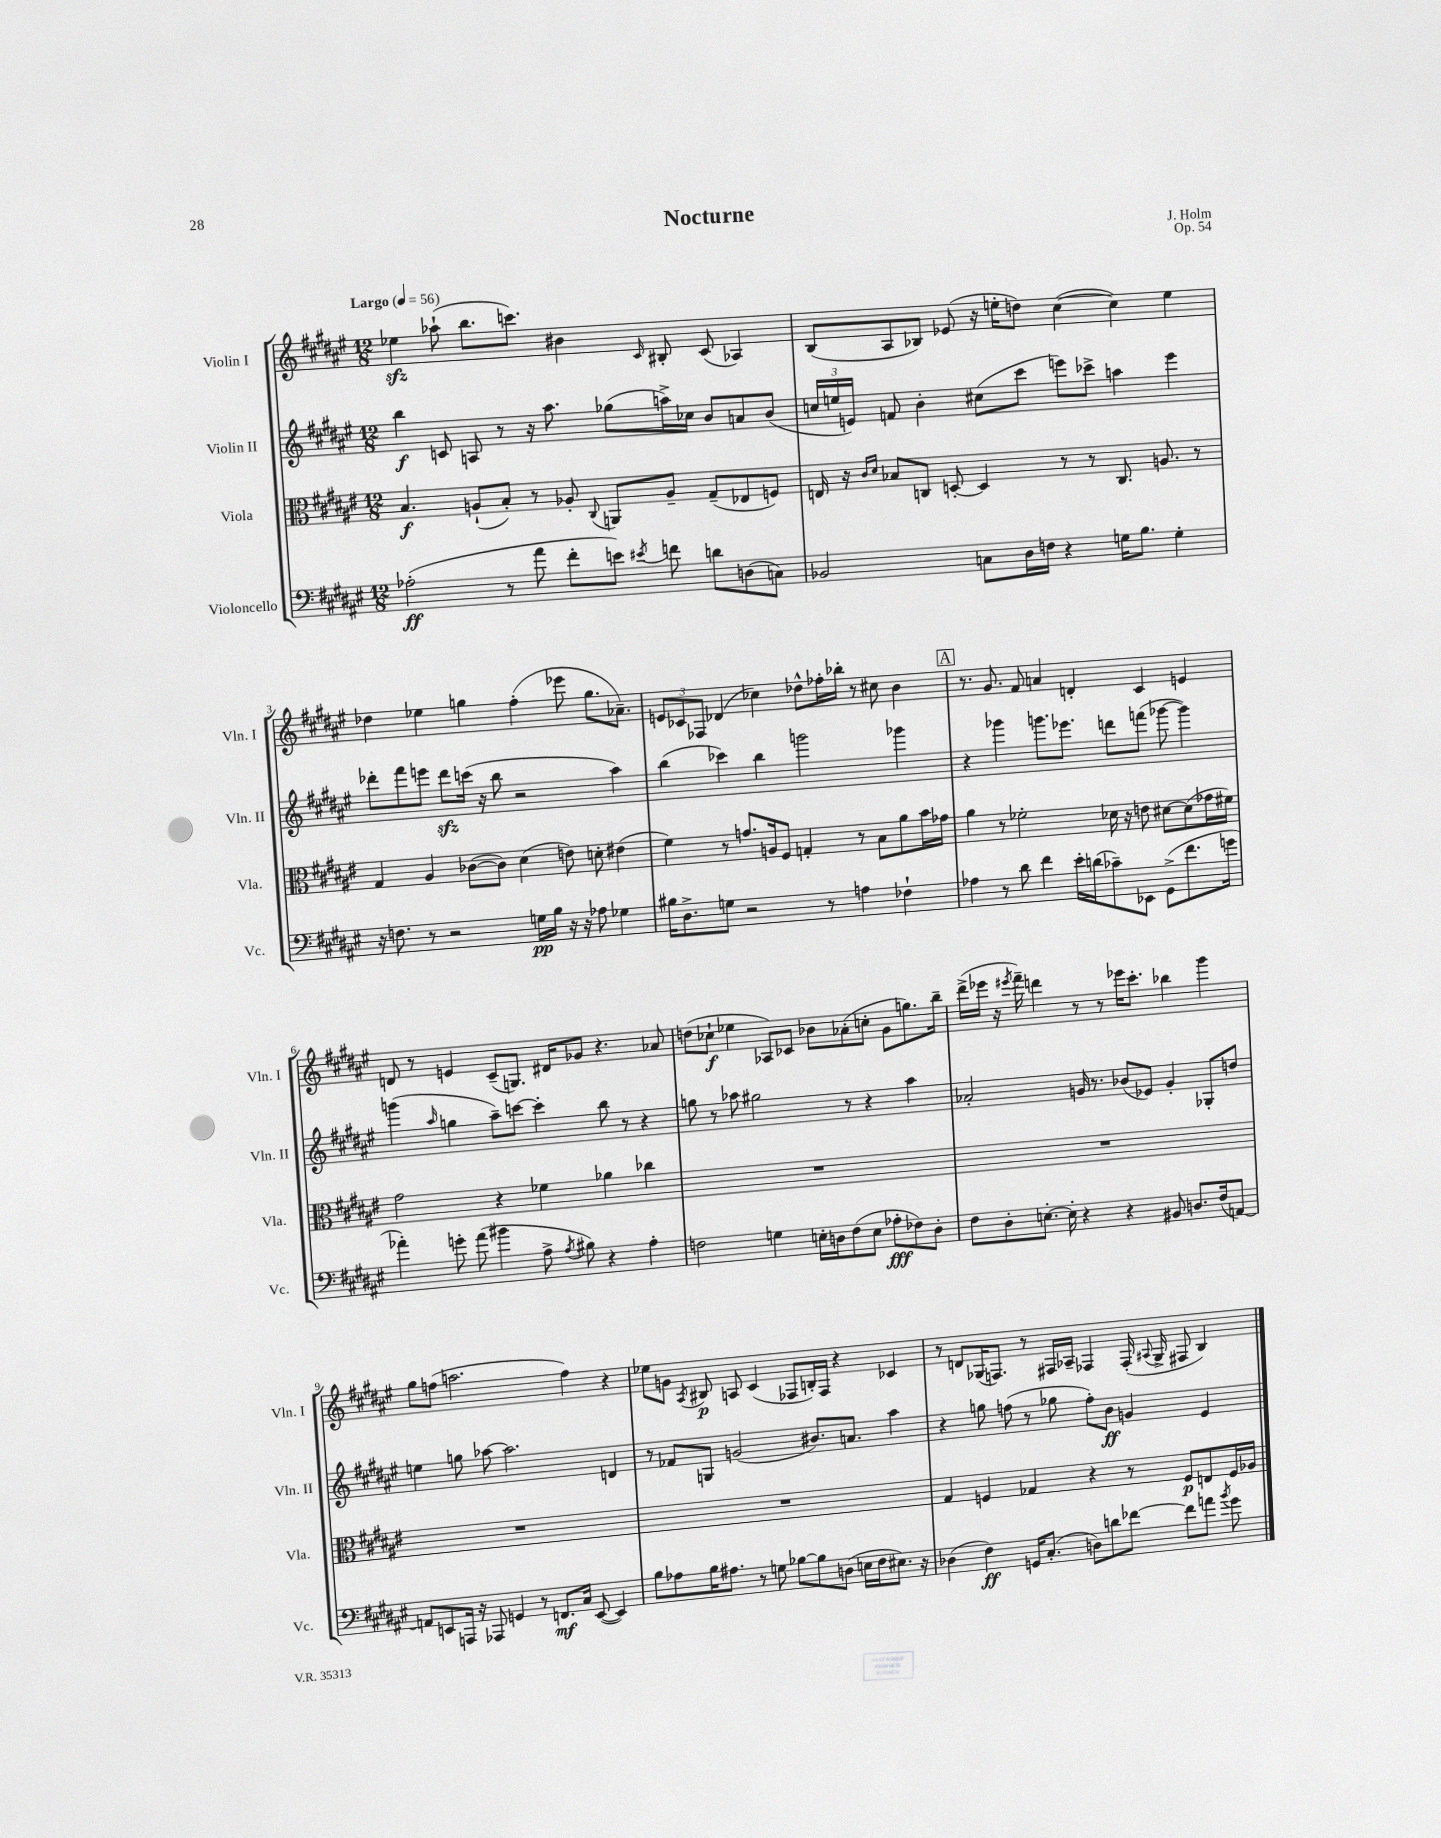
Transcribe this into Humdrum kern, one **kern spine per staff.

**kern	**dynam	**kern	**dynam	**kern	**dynam	**kern	**dynam
*part4	*part4	*part3	*part3	*part2	*part2	*part1	*part1
*staff4	*staff4	*staff3	*staff3	*staff2	*staff2	*staff1	*staff1
*I"Violoncello	*	*I"Viola	*	*I"Violin II	*	*I"Violin I	*
*I'Vc.	*	*I'Vla.	*	*I'Vln. II	*	*I'Vln. I	*
*clefF4	*	*clefC3	*	*clefG2	*	*clefG2	*
*k[f#c#g#d#a#e#]	*	*k[f#c#g#d#a#e#]	*	*k[f#c#g#d#a#e#]	*	*k[f#c#g#d#a#e#]	*
*M12/8	*	*M12/8	*	*M12/8	*	*M12/8	*
*MM56	*	*MM56	*	*MM56	*	*MM56	*
=1	=1	=1	=1	=1	=1	=1	=1
!	!	!	!	!	!	!LO:TX:a:B:t=Largo	!
(2A-X'\	ff	4.B/	f	4bb\	f	4ee-Xzz\	.
.	.	.	.	8cn/	.	(8aa-X`\	.
.	.	(8An`/L	.	8An/	.	8.bb\L	.
8r	.	8B'/J)	.	8r	.	.	.
.	.	.	.	.	.	8.cccn\J)	.
8a#\	.	8r	.	16r	.	.	.
.	.	.	.	8.aa#\	.	.	.
8f#'\L	.	8A-X'/	.	.	.	4b#X\	.
.	.	8qqC#/	.	.	.	.	.
8en\J)	.	8AAn/L	.	(8gg-X\L	.	.	.
8qe#X/	.	.	.	.	.	16qqc#/	.
8fn\	.	8A-~/J	.	16aan^\L)	.	8B#X'/	.
.	.	.	.	16cc-X\JJ	.	.	.
8dn\L	.	(8G#~/L	.	8b/L	.	(8c#/	.
(8Dn\	.	8E-X/	.	8an/	.	4A-X/)	.
8Cn\J)	.	8Fn/J)	.	(8b/J	.	.	.
=2	=2	=2	=2	=2	=2	=2	=2
2BB-X/	.	16En/	.	24ccn/LL	.	(8B/L	.
.	.	.	.	24een/	.	.	.
.	.	16r	.	.	.	.	.
.	.	.	.	24en/JJ)	.	.	.
.	.	16qqc#/LL	.	.	.	.	.
.	.	16qqd#/JJ	.	.	.	.	.
.	.	8B-X/L	.	8fn/	.	8A#/	.
.	.	8Cn/J	.	4b'\	.	8B-X/J)	.
.	.	[8Dn'/	.	.	.	(8e-X/	.
8Cn\L	.	4D/]	.	(8cc#X\L	.	16r	.
.	.	.	.	.	.	16een'\KL	.
16D#\L	.	.	.	8ccc#\J	.	8ddn\J)	.
16Fn\JJ	.	.	.	.	.	.	.
4r	.	8r	.	8eeen\L)	.	([4cc#\	.
.	.	8r	.	8ccc-X^\J	.	.	.
16Gn\KL	.	8.C/	.	4aan\	.	4cc#\])	.
8.B\J	.	.	.	.	.	.	.
.	.	8.An/	.	.	.	.	.
4G'\	.	.	.	4eee\	.	4ee\	.
.	.	8r	.	.	.	.	.
!!LO:LB:g=z
=3	=3	=3	=3	=3	=3	=3	=3
16r	.	4G#/	.	8ddd-X'\L	.	4dd-X\	.
8.Fn\	.	.	.	.	.	.	.
.	.	.	.	8fff#\	.	.	.
8r	.	4A#/	.	8eeen\J	.	4ee-X\	.
2r	.	.	.	8ddd-zz\L	.	.	.
.	.	([8c-X\L	.	(16cccn\Jk	.	4ggn\	.
.	.	.	.	16r	.	.	.
.	.	8c-\J])	.	8bb\	.	.	.
.	.	(4d#\	.	2r	.	(4ff#'\	.
16Gn\LL	pp	.	.	.	.	.	.
16B\JJ	.	.	.	.	.	.	.
16r	.	8en\)	.	.	.	8eee-X\	.
16r	.	.	.	.	.	.	.
8A-X\	.	8dn'\	.	.	.	8.gg\L	.
4G-X\	.	(4e#X\	.	4aa#\)	.	.	.
.	.	.	.	.	.	8.a-X~\J)	.
=4	=4	=4	=4	=4	=4	=4	=4
16B#X\KL	.	4f#\)	.	(4bb\	.	12en/L	.
8.D#^\	.	.	.	.	.	.	.
.	.	.	.	.	.	12c-X/	.
.	.	.	.	.	.	12F-X/J	.
8Gn\J	.	8r	.	4ccc-X\)	.	(4d-X/	.
2r	.	8.gn/L	.	.	.	.	.
.	.	.	.	4bb\	.	4cc-X\)	.
.	.	16An/k	.	.	.	.	.
.	.	8F#/J	.	.	.	.	.
.	.	4Gn'/	.	2gggn\	.	8dd-X^^\L	.
8r	.	.	.	.	.	16ff-X'\L	.
.	.	.	.	.	.	16bb-X'\JJ	.
4An\	.	8r	.	.	.	8r	.
.	.	8B\L	.	.	.	8cc#X\	.
4F-X`\	.	8a#\	.	4ggg-X\	.	4b\	.
.	.	16b\L	.	.	.	.	.
.	.	16g-X\JJ	.	.	.	.	.
!!LO:REH:place=s1:t=A
=5	=5	=5	=5	=5	=5	=5	=5
4A-X\	.	4a#\	.	4r	.	8.r	.
.	.	.	.	.	.	8.g#/	.
8r	.	8r	.	4ggg-X\	.	.	.
8d#\	.	2f-X'\	.	.	.	8f#/	.
4f#\	.	.	.	8.gggn\L	.	4an/	.
.	.	.	.	8.eee-X\J	.	.	.
16e#'\LL	.	.	.	.	.	4dn'/	.
(16dn\J	.	.	.	.	.	.	.
8c-X~\)	.	16d-X\	.	8dddn\L	.	.	.
.	.	16r	.	.	.	.	.
8EE-X\J	.	8en\	.	(8fffn\J	.	4c#/	.
(8GG#^\L	.	[8d#X\L	.	[8ggg-X\	.	.	.
8.f#\	.	(8d#\]	.	4ggg-\])	.	4en/	.
.	.	16g-X\L	.	.	.	.	.
16gn\Jk	.	16f#X\JJ)	.	.	.	.	.
!!LO:LB:g=z
=6	=6	=6	=6	=6	=6	=6	=6
4a-X'\)	.	2g#\	.	(4gggn\	.	8dn/	.
.	.	.	.	.	.	8r	.
.	.	.	.	16qqaa#/	.	.	.
8gn'\	.	.	.	4ggn\	.	4en/	.
(8a-\	.	.	.	.	.	.	.
4b#X\	.	4r	.	8aa#~\L)	.	(8c#~/L	.
.	.	.	.	[8cccn\J	.	8.Gn/J)	.
8A#^\	.	4f-X\	.	4ccc'\]	.	.	.
.	.	.	.	.	.	16d#X/KL	.
8qA#/	.	.	.	.	.	.	.
8B#X\)	.	.	.	.	.	8g-X/J	.
4r	.	4a-X\	.	8bb\	.	4.r	.
.	.	.	.	8r	.	.	.
4A#'\	.	4cc-X\	.	4r	.	.	.
.	.	.	.	.	.	8a-X/	.
=7	=7	=7	=7	=7	=7	=7	=7
2Fn\	.	1.r	.	8ggn\	.	(8ddn\L	.
.	.	.	.	8r	.	8cc-X`\J	f
.	.	.	.	8aa-X\	.	4ee-X\	.
.	.	.	.	2gg#X\	.	.	.
4Gn\	.	.	.	.	.	8A-X/L)	.
.	.	.	.	.	.	8c-X/J	.
16En'\LL	.	.	.	.	.	8b-X\L	.
16Dn\J	.	.	.	.	.	.	.
(8F\	.	.	.	8r	.	(8a-X'\	.
8E\J	.	.	.	4r	.	8ccn'\J	.
8A-X'\L	fff	.	.	.	.	8g#\L	.
8F-X\)	.	.	.	4aa-\	.	8.ggn\)	.
8D'\J	.	.	.	.	.	.	.
.	.	.	.	.	.	16bb~\Jk	.
=8	=8	=8	=8	=8	=8	=8	=8
8F#\L	.	1.r	.	2a-X'/	.	(16ddd#^\LL	.
.	.	.	.	.	.	16eee-X\JJ	.
8D#'\	.	.	.	.	.	16r	.
.	.	.	.	.	.	8qeee#X/	.
.	.	.	.	.	.	16fff#~\)	.
[8.En'\J	.	.	.	.	.	4dddn\	.
16E'\]	.	.	.	.	.	.	.
4r	.	.	.	16gn/	.	8r	.
.	.	.	.	8.r	.	.	.
.	.	.	.	.	.	8r	.
4r	.	.	.	(8b-X/L	.	16eee-X\KL	.
.	.	.	.	.	.	8.ccc#'\J	.
.	.	.	.	8e-X/J)	.	.	.
8BB#X/	.	.	.	4g'/	.	4bb-X\	.
8.Dn/L	.	.	.	.	.	.	.
.	.	.	.	8G-X'/L	.	4ggg#\	.
(16F#/k	.	.	.	.	.	.	.
[8AAn/J)	.	.	.	8ddn/J	.	.	.
!!LO:LB:g=z
=9	=9	=9	=9	=9	=9	=9	=9
8AAn/L]	.	1.r	.	4een\	.	8gg#\L	.
8EEn/	.	.	.	.	.	(8ffn\J	.
16AAAn/Jk	.	.	.	8ggn\	.	2.aan\	.
16r	.	.	.	.	.	.	.
8AAA-X/	.	.	.	[8aa-X\	.	.	.
4GGn/	.	.	.	2.aa-\]	.	.	.
8r	.	.	.	.	.	.	.
8.FFn/L	mf	.	.	.	.	.	.
.	.	.	.	.	.	4ff\)	.
16C#/Jk	.	.	.	.	.	.	.
([8EE/	.	.	.	.	.	.	.
4EE/])	.	.	.	4dn/	.	4r	.
=10	=10	=10	=10	=10	=10	=10	=10
8B\L	.	1.r	.	8r	.	8ee-X\L	.
8A-X\	.	.	.	8f-X/L	.	8gn\J	.
.	.	.	.	.	.	8qA#/	.
16B\K	.	.	.	8Gn/J	.	8B#X/	p
8.A#X\J	.	.	.	.	.	.	.
.	.	.	.	(2gn/	.	8An/	.
8r	.	.	.	.	.	(4c#/	.
8Gn\	.	.	.	.	.	.	.
[8B-X\L	.	.	.	.	.	8F-X/L	.
8B-\]	.	.	.	8.b#X/L)	.	16Bn'/L)	.
.	.	.	.	.	.	16F-/JJ	.
(8Dn\J	.	.	.	.	.	4r	.
.	.	.	.	8.an/J	.	.	.
16En\LL	.	.	.	.	.	.	.
16F#\J	.	.	.	.	.	.	.
8.E#X\J)	.	.	.	4aa#\	.	4c-X/	.
16r	.	.	.	.	.	.	.
=11	=11	=11	=11	=11	=11	=11	=11
(4D-X\	.	4G#/	.	4r	.	8r	.
.	.	.	.	.	.	8dn/L	.
4F#\)	ff	4Fn/	.	8ggn\	.	(16G-X/K	.
.	.	.	.	.	.	8.Fn/J)	.
.	.	.	.	(8ffn\	.	.	.
16GGn/KL	.	4G-X/	.	8r	.	8r	.
(8.C#'/J	.	.	.	.	.	.	.
.	.	.	.	8gg-X\	.	16F#X/LL	.
.	.	.	.	.	.	16A-X~/JJ	.
8Dn\L)	.	4r	.	8ff'\L)	.	4F-X/	.
8dn\	.	.	.	8b\J	ff	.	.
[8f-X\J	.	8r	.	4gn/	.	(16F-'/	.
.	.	.	.	.	.	8qqA#X/	.
.	.	.	.	.	.	16G-^/	.
8f-\L]	.	8F/L	p	.	.	8F#X/	.
8an\J	.	8En/	.	4e#/	.	4B/)	.
8qb/	.	.	.	.	.	.	.
8g#\	.	16F/L	.	.	.	.	.
.	.	16A-X/JJ	.	.	.	.	.
==	==	==	==	==	==	==	==
*-	*-	*-	*-	*-	*-	*-	*-
